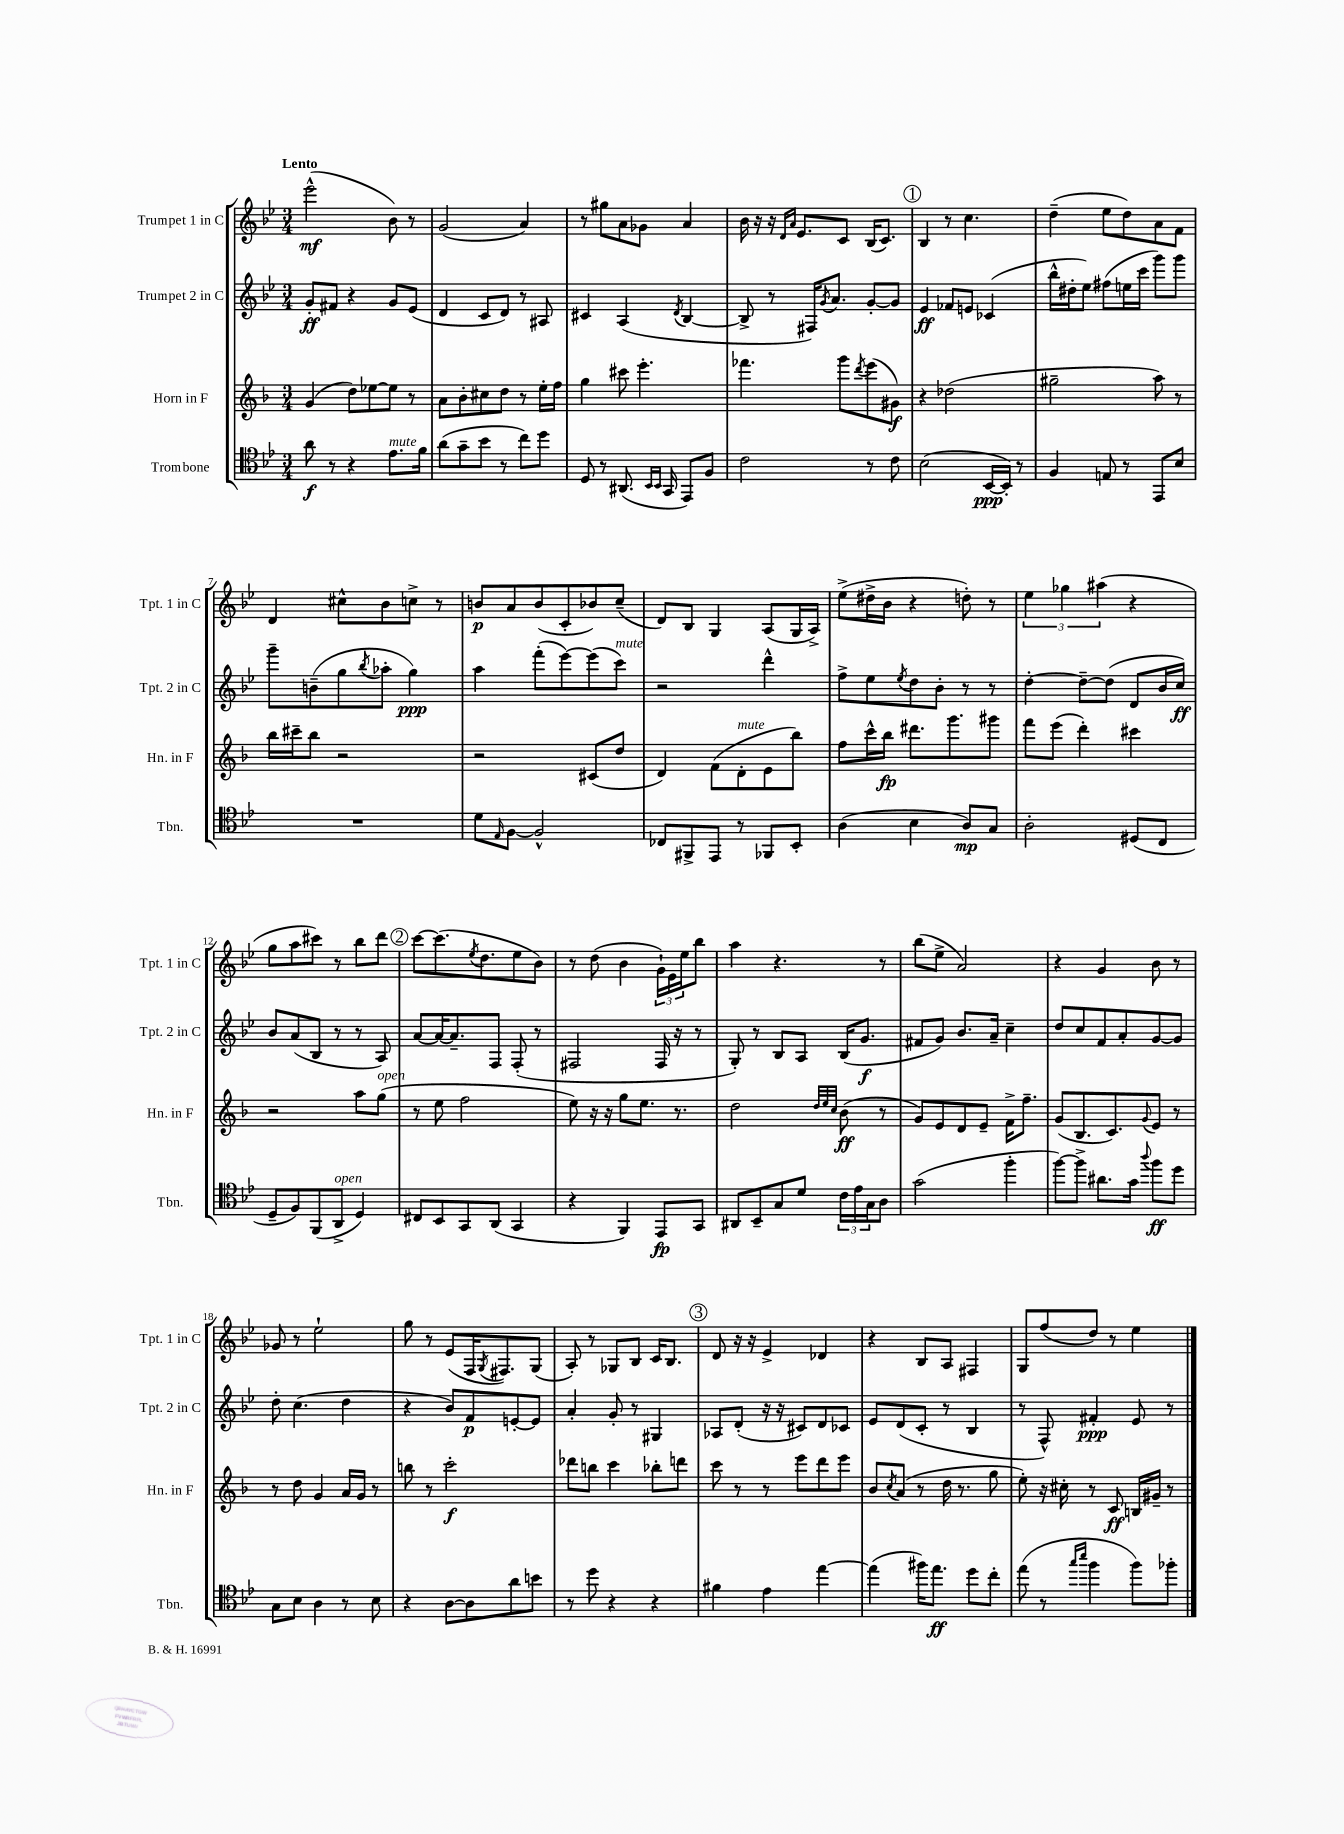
<<
\new StaffGroup <<
\new Staff = "s0" \with { instrumentName = "Trumpet 1 in C" shortInstrumentName = "Tpt. 1 in C" } {
    \clef treble \key bes \major \numericTimeSignature \time 3/4 \tempo "Lento"
    ees'''2-^\mf( bes'8) r8 |
    g'2( a'4) |
    r8 gis''8 a'8 ges'8 a'4 |
    bes'16 r16 r16 \grace { d'16 a'16 } ees'8. c'8 bes16( c'8.) |
    \mark \markup { \circle "1" } bes4 r8 c''4. |
    d''4--( ees''8 d''8) a'8 f'8 |
    d'4 cis''8-^ bes'8 c''8-> r8 |
    b'8\p a'8 b'8( c'8-. bes'8) c''8--( |
    d'8) bes8 g4 a8( g16 a16->) |
    ees''8->( dis''16-> bes'16 r4 d''8-.) r8 |
    \tuplet 3/2 { ees''4 ges''4 ais''4( } r4 |
    g''8 a''8 cis'''8) r8 bes''8 d'''8 |
    \mark \markup { \circle "2" } c'''8~ c'''8.( \acciaccatura { ees''8 } d''8. ees''8 bes'8) |
    r8 d''8( bes'4 \tuplet 3/2 { g'16-!) ees'16 ees''16 } bes''8 |
    a''4 r4. r8 |
    bes''8( ees''8-> a'2) |
    r4 g'4 bes'8 r8 |
    ges'8 r8 ees''2-! |
    g''8 r8 ees'8( f16 \acciaccatura { g8 } fis8.) g8( |
    a8-.) r8 ges8 bes8 c'16 bes8. |
    \mark \markup { \circle "3" } d'8 r16 r16 ees'4-> des'4 |
    r4 bes8 a8 fis4 |
    g8 f''8( d''8) r8 ees''4 \bar "|." |
}
\new Staff = "s1" \with { instrumentName = "Trumpet 2 in C" shortInstrumentName = "Tpt. 2 in C" } {
    \clef treble \key bes \major \numericTimeSignature \time 3/4
    g'8-.\ff fis'8 r4 g'8 ees'8( |
    d'4 c'8 d'8) r8 ais8 |
    cis'4 a4( \acciaccatura { d'8 } bes4~ |
    bes8-> r8 fis16) \acciaccatura { g'8 } a'8. g'8~-. g'8 |
    \mark \markup { \circle "1" } ees'4\ff fes'8 e'8 ces'4( |
    bes''16-^ dis''16-. ees''8) fis''8( e''16 c'''16 g'''8) g'''8 |
    g'''8-- b'8--( g''8 \acciaccatura { bes''8 } aes''8-. g''4\ppp) |
    a''4 f'''8-.( ees'''8~) ees'''8( c'''8^\markup { \italic "mute" }) |
    r2 d'''4-^ |
    f''8-> ees''8 \acciaccatura { ees''8 } d''8 bes'8-. r8 r8 |
    d''4~-. d''8~-- d''8( d'8 bes'16 c''16\ff) |
    bes'8 a'8( bes8 r8 r8 a8) |
    \mark \markup { \circle "2" } a'8~ a'16~ a'8.-- f8 f8-.( r8 |
    fis2 fis16 r16 r8 |
    g8-.) r8 bes8 a8 bes16( g'8.\f |
    fis'8 g'8) bes'8. a'16-- c''4-- |
    d''8 c''8 f'8 a'8-. g'8~ g'8 |
    d''8-. c''4.( d''4 |
    r4 bes'8) f'8\p e'8~-. e'8 |
    a'4-. g'8-. r8 gis4 |
    \mark \markup { \circle "3" } aes8 d'8-.( r16 r16 cis'8) d'8 ces'8 |
    ees'8 d'8( c'8-. r8 bes4 |
    r8 f8-^) fis'4-.\ppp ees'8 r8 \bar "|." |
}
\new Staff = "s2" \with { instrumentName = "Horn in F" shortInstrumentName = "Hn. in F" } {
    \clef treble \key f \major \numericTimeSignature \time 3/4
    g'4( d''8) ees''8~ ees''8 r8 |
    a'8 bes'8-. cis''8 d''8 r8 e''16-. f''16 |
    g''4 cis'''8 e'''4.-. |
    fes'''4. g'''8 \acciaccatura { d'''8 } e'''8( gis'8\f) |
    \mark \markup { \circle "1" } r4 des''2( |
    gis''2-- a''8) r8 |
    bes''16 cis'''16-- bes''8 r2 |
    r2 cis'8( d''8 |
    d'4) f'8( d'8-.^\markup { \italic "mute" } e'8 bes''8) |
    f''8 c'''16-^ bes''16\fp dis'''8. g'''8. gis'''8 |
    f'''8 e'''8( d'''4-.) cis'''4 |
    r2 a''8 g''8^\markup { \italic "open" }( |
    \mark \markup { \circle "2" } r8 e''8 f''2 |
    e''8) r16 r16 g''8 e''8. r8. |
    d''2 \grace { d''32 e''32 c''32 } bes'8\ff( r8 |
    g'8) e'8 d'8 e'8-- f'16-> f''8.-- |
    g'8( bes8. c'8.) \appoggiatura { g'8 } e'8 r8 |
    r8 d''8 g'4 a'16 g'16 r8 |
    b''8 r8 c'''2-.\f |
    des'''8 b''8 c'''4 bes''8-. d'''8 |
    \mark \markup { \circle "3" } c'''8 r8 r8 e'''8 d'''8 e'''8 |
    bes'8 \acciaccatura { c''8 } a'8( r8 d''16 r8. g''8 |
    e''8-.) r16 cis''16-. r8 c'8\ff b16 gis'16-- r8 \bar "|." |
}
\new Staff = "s3" \with { instrumentName = "Trombone" shortInstrumentName = "Tbn." } {
    \clef tenor \key bes \major \numericTimeSignature \time 3/4
    a'8\f r8 r4 ees'8.^\markup { \italic "mute" } f'16 |
    a'8( g'8-- bes'8 r8 c''8) d''8 |
    d8 r8 ais,8.( \grace { bes,16 bes,16 } g,16 ees,8) f8 |
    c'2 r8 c'8 |
    \mark \markup { \circle "1" } bes2( bes,16~\ppp bes,16-.) r8 |
    f4 e8 r8 ees,8 bes8 |
    R2. |
    d'8 \grace { ees16 } f8~ f2-^ |
    ces8 fis,8-> ees,8 r8 fes,8 bes,8-. |
    a4( bes4 a8\mp) g8 |
    a2-. dis8( c8 |
    d8-- f8) f,8( a,8->^\markup { \italic "open" } d4) |
    \mark \markup { \circle "2" } cis8 bes,8 g,8 a,8( g,4 |
    r4 f,4) ees,8\fp g,8 |
    ais,8 bes,8-- g8 d'8 \tuplet 3/2 { c'16 ees'16 g16 } a8 |
    g'2( f''4-. |
    f''8~) f''8-> ais'8. g'16 \appoggiatura { a''8 } f''8\ff d''8 |
    g8 bes8 a4 r8 bes8 |
    r4 a8~ a8 a'8 b'8 |
    r8 d''8 r4 r4 |
    \mark \markup { \circle "3" } fis'4 ees'4 ees''4~ |
    ees''4( fis''16) ees''8.\ff d''8 c''8-. |
    ees''8( r8 \grace { g''16 bes''16 } f''4 f''8) fes''8-. \bar "|." |
}
>>
>>
